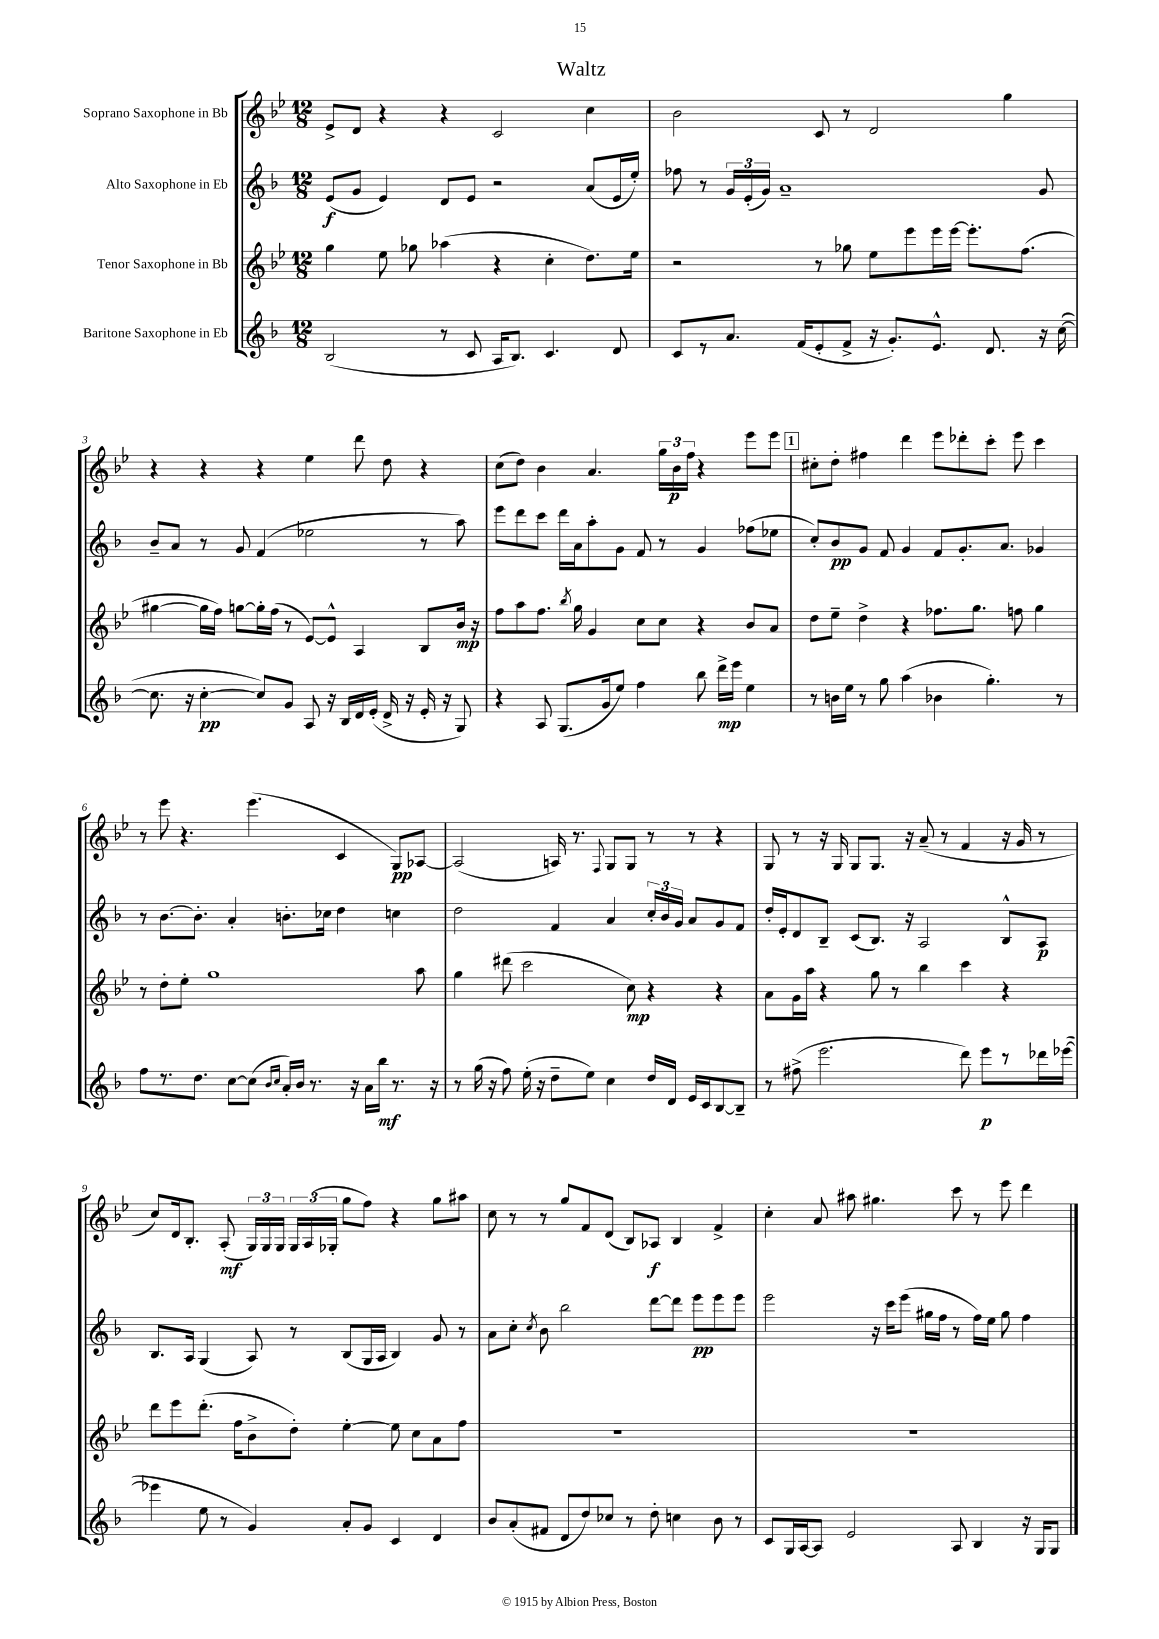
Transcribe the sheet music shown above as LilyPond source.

\header { title = "Waltz" }
<<
\new StaffGroup <<
\new Staff = "s0" \with { instrumentName = "Soprano Saxophone in Bb" } {
    \clef treble \key bes \major \numericTimeSignature \time 12/8
    \autoBeamOff ees'8[-> d'8] r4 r4 c'2 c''4 |
    bes'2 c'8 r8 d'2 g''4 |
    r4 r4 r4 ees''4 d'''8 d''8 r4 |
    c''8[( d''8]) bes'4 a'4. \tuplet 3/2 { g''16[ bes'16\p f''16] } r4 ees'''8[ ees'''8] |
    \mark \markup { \box "1" } cis''8[-. d''8]-. fis''4 d'''4 ees'''8[ des'''8-. c'''8]-. ees'''8 c'''4 |
    r8 ees'''8 r4. ees'''4.( c'4 g8[\pp) aes8]~ |
    aes2( a16) r8. \appoggiatura { f8 } g8[ g8] r8 r8 r4 |
    g8 r8 r16 g16 g8[ g8.] r16 a'8--( r8 f'4 r16 g'16 r8 |
    c''8[) d'16 bes8.]-. a8-.\mf( \tuplet 3/2 { g16[) g16 g16] } \tuplet 3/2 { g16[ a16( ges16]-. } g''8[ f''8]) r4 g''8[ ais''8] |
    c''8 r8 r8 g''8[ f'8 d'8]( bes8[) aes8]\f bes4 f'4-> |
    c''4-. a'8 ais''8 gis''4. c'''8 r8 ees'''8 d'''4 \bar "|." |
}
\new Staff = "s1" \with { instrumentName = "Alto Saxophone in Eb" } {
    \clef treble \key f \major \numericTimeSignature \time 12/8
    \autoBeamOff e'8[\f( g'8] e'4) d'8[ e'8] r2 a'8[( e'16 e''16]-.) |
    fes''8 r8 \tuplet 3/2 { g'16[ e'16-.( g'16]) } a'1-- g'8 |
    bes'8[-- a'8] r8 g'8 f'4( ees''2 r8 a''8) |
    e'''8[ d'''8 c'''8] d'''16[ a'16 a''8-. g'8] f'8 r8 g'4 fes''8[( ees''8] |
    \mark \markup { \box "1" } c''8[-.) bes'8\pp g'8] f'8 g'4 f'8[ g'8.-. a'8.] ges'4 |
    r8 bes'8.[~ bes'8.]-. a'4-. b'8.[-. ces''16] d''4 c''4 |
    d''2 f'4 a'4 \tuplet 3/2 { c''16[-. bes'16 g'16] } a'8[ g'8 f'8] |
    d''16[-. e'16-. d'8 bes8]-- c'8[( bes8.]) r16 a2 bes8[-^ a8]\p |
    bes8.[ a16] g4( a8) r8 bes8[( g16 a16] bes4) g'8 r8 |
    a'8[ c''8]-. \acciaccatura { c''8 } bes'8 bes''2 d'''8[~ d'''8] e'''8[\pp e'''8 e'''8] |
    e'''2 r16 c'''16[ e'''8]( gis''16[ f''16] r8 f''16[) e''16] gis''8 f''4 \bar "|." |
}
\new Staff = "s2" \with { instrumentName = "Tenor Saxophone in Bb" } {
    \clef treble \key bes \major \numericTimeSignature \time 12/8
    \autoBeamOff g''4 ees''8 ges''8 aes''4( r4 c''4-. d''8.[) ees''16] |
    r2 r8 ges''8 ees''8[ ees'''8 ees'''16 ees'''16]~ ees'''8.[-. f''8.]( |
    gis''4~ gis''16[ f''16]) g''8[~ g''16-. f''16]( r8 ees'8[~) ees'8]-^ a4 bes8[ bes'16]\mp r16 |
    f''8[ a''8 f''8.] \acciaccatura { bes''8 } g''16 g'4 c''8[ c''8] r4 bes'8[ a'8] |
    \mark \markup { \box "1" } d''8[ ees''8]-- d''4-> r4 fes''8.[ g''8.] f''8 g''4 |
    r8 d''8[-. ees''8]-. g''1 a''8 |
    g''4 dis'''8( c'''2 c''8\mp) r4 r4 |
    a'8[ g'16 a''16] r4 g''8 r8 bes''4 c'''4 r4 |
    d'''8[ ees'''8 d'''8.]-.( f''16[ bes'8-> d''8]-.) ees''4~-. ees''8 c''8[ a'8 f''8] |
    R1. |
    R1. \bar "|." |
}
\new Staff = "s3" \with { instrumentName = "Baritone Saxophone in Eb" } {
    \clef treble \key f \major \numericTimeSignature \time 12/8
    \autoBeamOff bes2( r8 c'8 a16[ bes8.]) c'4. d'8 |
    c'8[ r8 a'8.] f'16[( e'8-. f'8]-> r16 g'8.[-.) e'8.]-^ d'8. r16 c''16~( |
    c''8. r16 c''4~-.\pp c''8[) g'8] a8 r16 bes16[ d'16 e'16]-.( d'16-> r16 e'16-. r16 g8) |
    r4 a8 g8.[( g'16 e''8]) f''4 bes''8 d'''16[->\mp e'''16] e''4 |
    \mark \markup { \box "1" } r8 b'16[ e''16] r8 g''8 a''4( bes'4 g''4.-.) r8 |
    f''8[ r8. d''8.] c''8[~ c''8]( \grace { bes'16[ c''16] } a'16[-.) bes'16] r8. r16 a'16[ bes''16]\mf r8. r16 |
    r8 g''16( r16 f''8) e''16-.( r16 d''8[-- e''8]) c''4 d''16[ d'16] e'16[ c'16 bes8~ bes8]-- |
    r8 fis''8->( e'''2. d'''8) e'''8[\p r8 des'''16 ees'''16]~( |
    ees'''4 e''8 r8 g'4) a'8[-. g'8] c'4 d'4 |
    bes'8[ a'8-.( fis'8] d'8[ d''8) ces''8] r8 d''8-. c''4 bes'8 r8 |
    c'8[ g16 a16~ a8] e'2 a8 bes4 r16 g16[ g8] \bar "|." |
}
>>
>>
